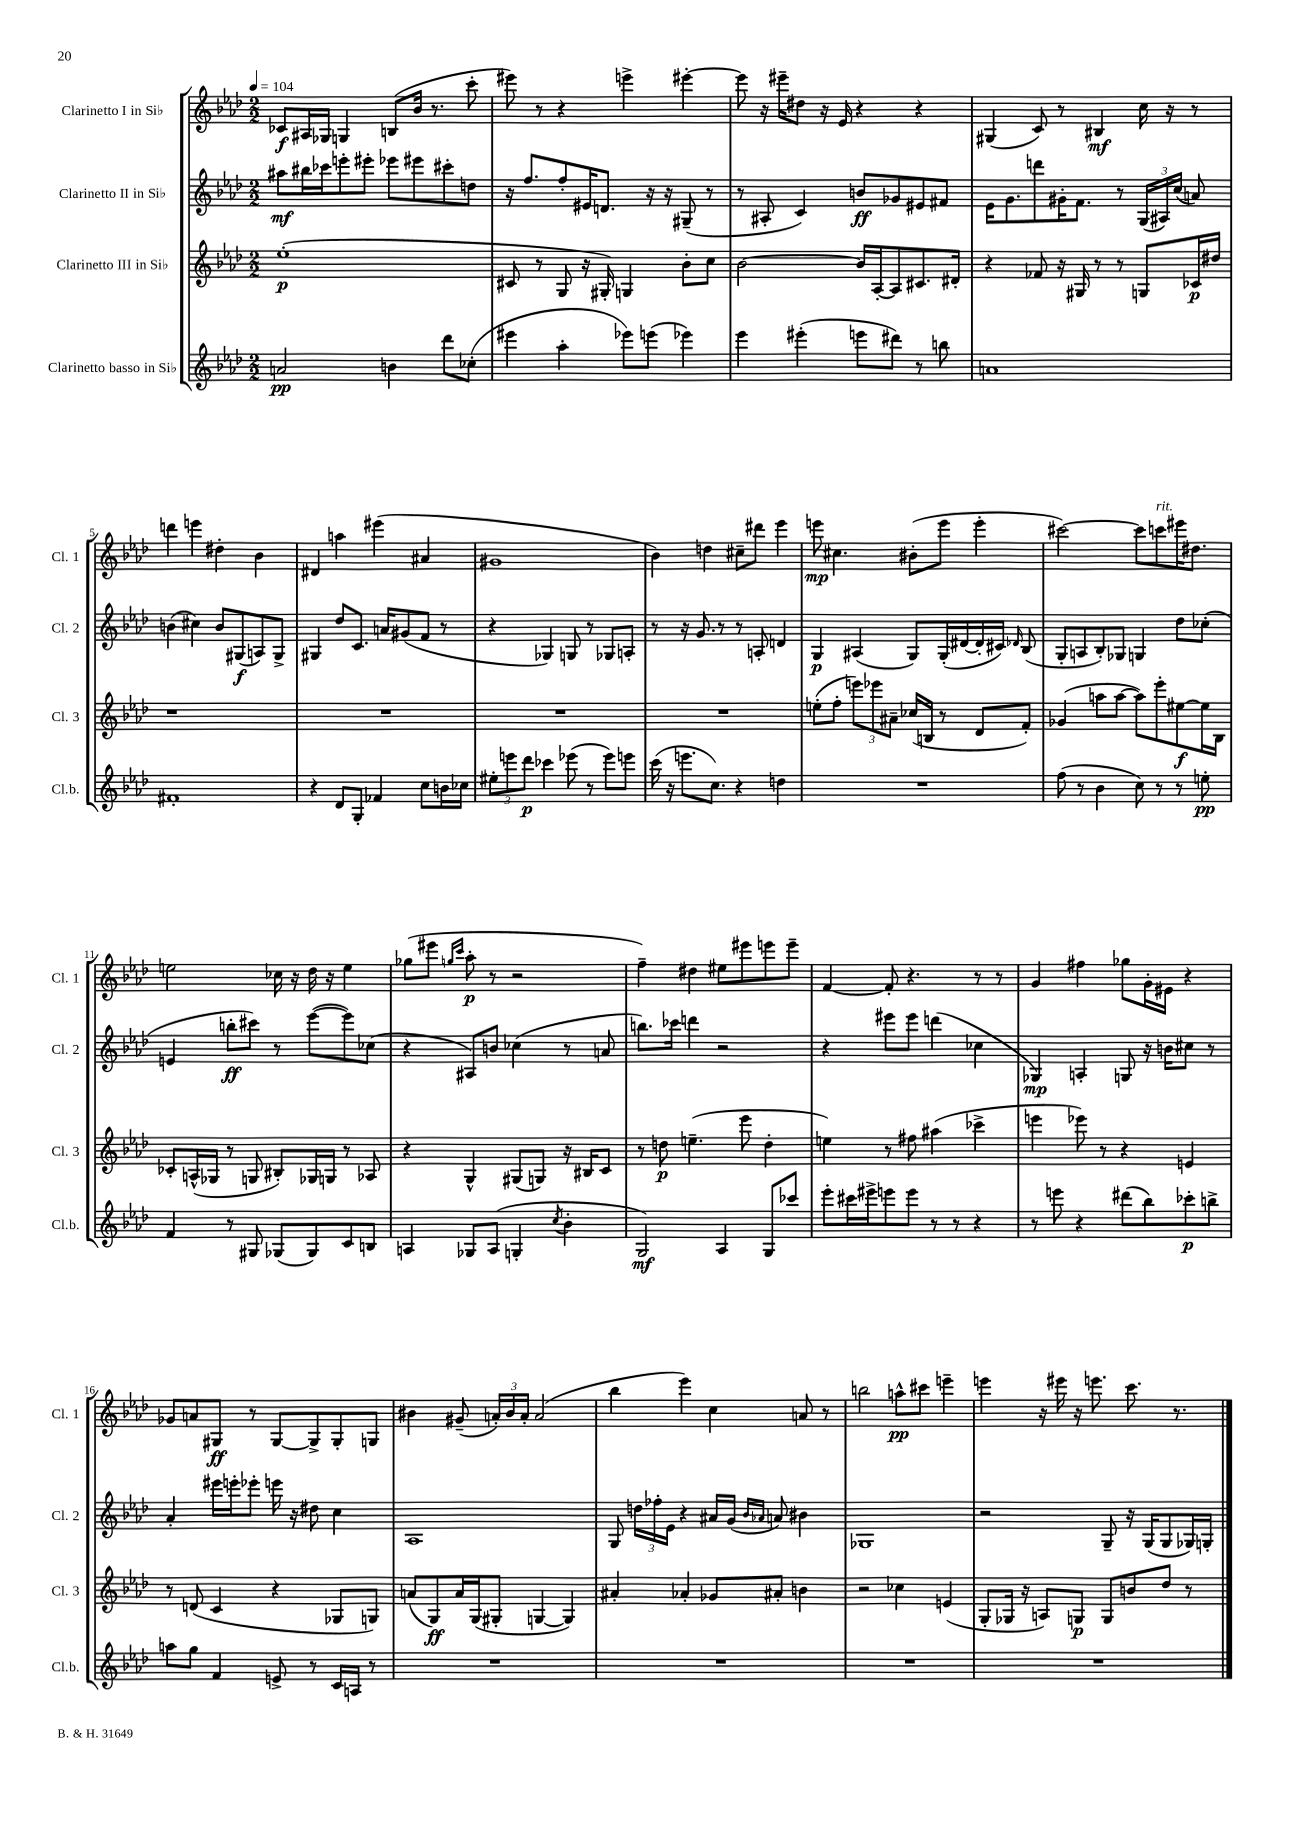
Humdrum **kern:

**kern	**kern	**kern	**kern
*staff4	*staff3	*staff2	*staff1
*clefG2	*clefG2	*clefG2	*clefG2
*k[b-e-a-d-]	*k[b-e-a-d-]	*k[b-e-a-d-]	*k[b-e-a-d-]
*M2/2	*M2/2	*M2/2	*M2/2
*MM104	*MM104	*MM104	*MM104
2a/	(1ee-'	8aa#\L	8c-/L
.	.	16bb#\L	16A#/L
.	.	16ccc-\J	16G-/JJ
.	.	8eee'\	4G/
.	.	8eee#'\J	.
4b\	.	8eee-\L	(8B/L
.	.	8eee#\	16b-/Jk
.	.	.	8.r
8ddd-\L	.	8ccc#'\	.
(8cc-'\J	.	8dd\J	8ccc'\
=	=	=	=
4eee#\	8c#/	16r	8eee#\)
.	.	8.ff/L	.
.	8r	.	8r
4aa-'\	8G/	8ff'/	4r
.	16r	16e#/K	.
.	16G#'/)	8.d/J	.
8eee-\L)	4G/	.	4eee^\
(8eee\J	.	16r	.
.	.	16r	.
4eee-\)	8b-'\L	(8G#~/	[4eee#'\
.	8cc\J	8r	.
=	=	=	=
4eee-\	[2b-\	8r	8eee#\]
.	.	8A#'/	16r
.	.	.	16eee#~\LK
(4eee#'\	.	4c/)	8dd#\J
.	.	.	16r
.	.	.	16e-/
8eee\L	16b-/]LL	8b/L	4r
.	[16A-'/J	.	.
8ddd#\J)	8A-/]	8g-/	.
8r	8.c#/	8e#/	4r
8bb\	.	8f#/J	.
.	16d#'/Jk	.	.
=	=	=	=
1a	4r	16e-\LK	(4G#/
.	.	8.g\	.
.	8f-/	8ddd\	8c/)
.	16r	16g#'\K	8r
.	16G#/	8.f\J	.
.	8r	.	4B#/
.	8r	8r	.
.	8G/L	(24G/LL	16cc\
.	.	24A#/)	.
.	.	.	16r
.	.	(24cc/JJ	.
.	16c-/L	8a/)	8r
.	16dd#/JJ	.	.
=	=	=	=
1f#'	1r	(4b\	4ddd\
.	.	4cc#\)	4eee\
.	.	8b/L	4dd#'\
.	.	(8G#/	.
.	.	8A/)	4b-\
.	.	8G#^/J	.
=	=	=	=
4r	1r	4G#/	4d#/
8d-/L	.	8dd-/L	4aa\
8G'/J	.	8.c/J	.
4f-/	.	.	(4eee#\
.	.	16a/LK	.
.	.	(8g#/	.
8cc\L	.	8f/J	4a#/
16b\L	.	8r	.
16cc-\JJ	.	.	.
=	=	=	=
12ee#'\L	1r	4r	1g#
12eee\	.	.	.
12ddd-\J	.	.	.
4ccc-\	.	4G-/)	.
(8eee-\	.	8G/	.
8r	.	8r	.
8eee-\L)	.	8G-/L	.
8eee\J	.	8A'/J	.
=	=	=	=
(16ccc\	1r	8r	4b-\)
16r	.	.	.
8.eee\L	.	16r	.
.	.	8.g/	.
.	.	.	4dd\
8.cc\J)	.	.	.
.	.	8r	.
4r	.	8r	8cc#~\L
.	.	8A'/	8ddd#\J
4dd\	.	4d/	4eee-\
=	=	=	=
1r	(8ee'\L	4G/	8eee\
.	8ff'\J	.	4.cc#\
.	12eee\L)	(4A#/	.
.	12eee-\	.	.
.	12a#~\J	.	.
.	(16cc-/LL	8G/L)	(8b#'\L
.	16B/JJ	.	.
.	8r	(16G'/L	8eee\J
.	.	[16d#/	.
.	8d-/L	16d#'/]	4eee'\
.	.	16c#/JJ)	.
.	.	16qqd-/	.
.	8f'/J)	(8B-/	.
=	=	=	=
(8ff\	(4g-/	8G'/L	[2ccc#\)
8r	.	8A/	.
4b-\	8aa\L	8B-'/)	.
.	[8aa\J	8G-/J	.
8cc\)	8aa\]L)	4G/	8ccc#\]L
8r	8eee-'\	.	8ccc\
8r	[8ee#\	8dd-\L	16eee#\K
.	.	.	8.dd#\J
8ee'\	16ee#\]L	(8cc-'\J	.
.	16B-\JJ	.	.
=	=	=	=
4f/	8c-'/L	4e/	2ee\
.	(16A^^/L	.	.
.	16G-/JJ	.	.
8r	8r	8bb'\L	.
8G#/	8G/	8ccc#\J)	.
(8G-/L	8B#'/L)	8r	16cc-\
.	.	.	16r
8G-/)	16G-/L	([8eee-\L	16dd-\
.	16G/JJ	.	16r
8c/	8r	8eee-\])	4ee\
8B/J	8A-/	(8cc-\J	.
=	=	=	=
4A/	4r	4r	(8gg-\L
.	.	.	8eee#\J
.	.	.	16qqgg/LL
.	.	.	16qqccc/JJ
8G-/L	4G^^/	8A#/L)	8aa-'\
(8A/J	.	8b/J	8r
4G'/	(8G#/L	(4cc-\	2r
.	8G/J)	.	.
8qcc/	.	.	.
4b-'\	16r	8r	.
.	16B#/LK	.	.
.	8c/J	8a/	.
=	=	=	=
2G/)	8r	8.bb\L)	4ff~\)
.	8dd\	.	.
.	.	16ccc-\Jk	.
.	(4.ee~\	4ddd\	4dd#\
4A-/	.	2r	8ee#\L
.	8eee-\	.	8eee#\
8G/L	4dd'\	.	8eee\
8ccc-/J	.	.	8eee~\J
=	=	=	=
8eee-'\L	4ee\)	4r	[4f/
16ccc#\L	.	.	.
16eee#^\J	.	.	.
8eee\	8r	8eee#\L	8f'/]
8eee\J	8ff#\	8eee#\J	4.r
8r	(4aa#\	(4ddd\	.
8r	.	.	.
4r	4ccc-^\	4cc-\	8r
.	.	.	8r
=	=	=	=
8r	4eee\	4G-/)	4g/
8eee\	.	.	.
4r	8eee-\)	4A'/	4ff#\
.	8r	.	.
(8ddd#\L	4r	8G/	8gg-\L
8bb-\)	.	16r	16g'\L
.	.	16b\LK	16e#\JJ
8ccc-'\	4e/	8cc#\J	4r
8bb^\J	.	8r	.
=	=	=	=
8aa\L	8r	4a-'/	8g-/L
8gg\J	(8d/	.	8a/
4f/	4c/	16eee#\LL	8G#/J
.	.	16eee'\J	.
.	.	8eee-'\J	8r
8e^/	4r	16eee\	[8G#/L
.	.	16r	.
8r	.	8dd#\	8G#^/]
16c/LL	8G-/L	4cc\	8G#'/
16A/JJ	.	.	.
8r	8G/J)	.	8G/J
=	=	=	=
1r	(8a/L	1A-	4b#\
.	8G/)	.	.
.	16a/L	.	(8g#~/
.	(16G/J	.	.
.	8G#'/J	.	24a'/LL)
.	.	.	24b#/
.	.	.	24a'/JJ
.	[4G/	.	(2a/
.	4G/])	.	.
=	=	=	=
1r	4a#'/	8G/	4bb-\
.	.	24dd\LL	.
.	.	24ff-'\	.
.	.	24e-\JJ	.
.	4a-'/	4r	4eee-\)
.	8g-/L	16a#/LL	4cc\
.	.	(16g/JJ	.
.	.	16qqb-/LL	.
.	.	16qqa-/JJ	.
.	8a#'/J	8a/)	.
.	4b\	4b#\	8a/
.	.	.	8r
=	=	=	=
1r	2r	1G-	2bb\
.	4cc-\	.	8aa^^\L
.	.	.	8ccc#\J
.	(4e/	.	4eee~\
=	=	=	=
1r	8G'/L	2r	4eee\
.	16G-/Jk	.	.
.	16r	.	.
.	8A/L)	.	16r
.	.	.	16eee#\
.	8G/J	.	16r
.	.	.	8.eee\
.	8G/L	8G~/	.
.	8b/	16r	8.ccc\
.	.	(16G/LK	.
.	8dd-/J	8G/	.
.	.	.	8.r
.	8r	16G-/L)	.
.	.	16G'/JJ	.
==	==	==	==
*-	*-	*-	*-
